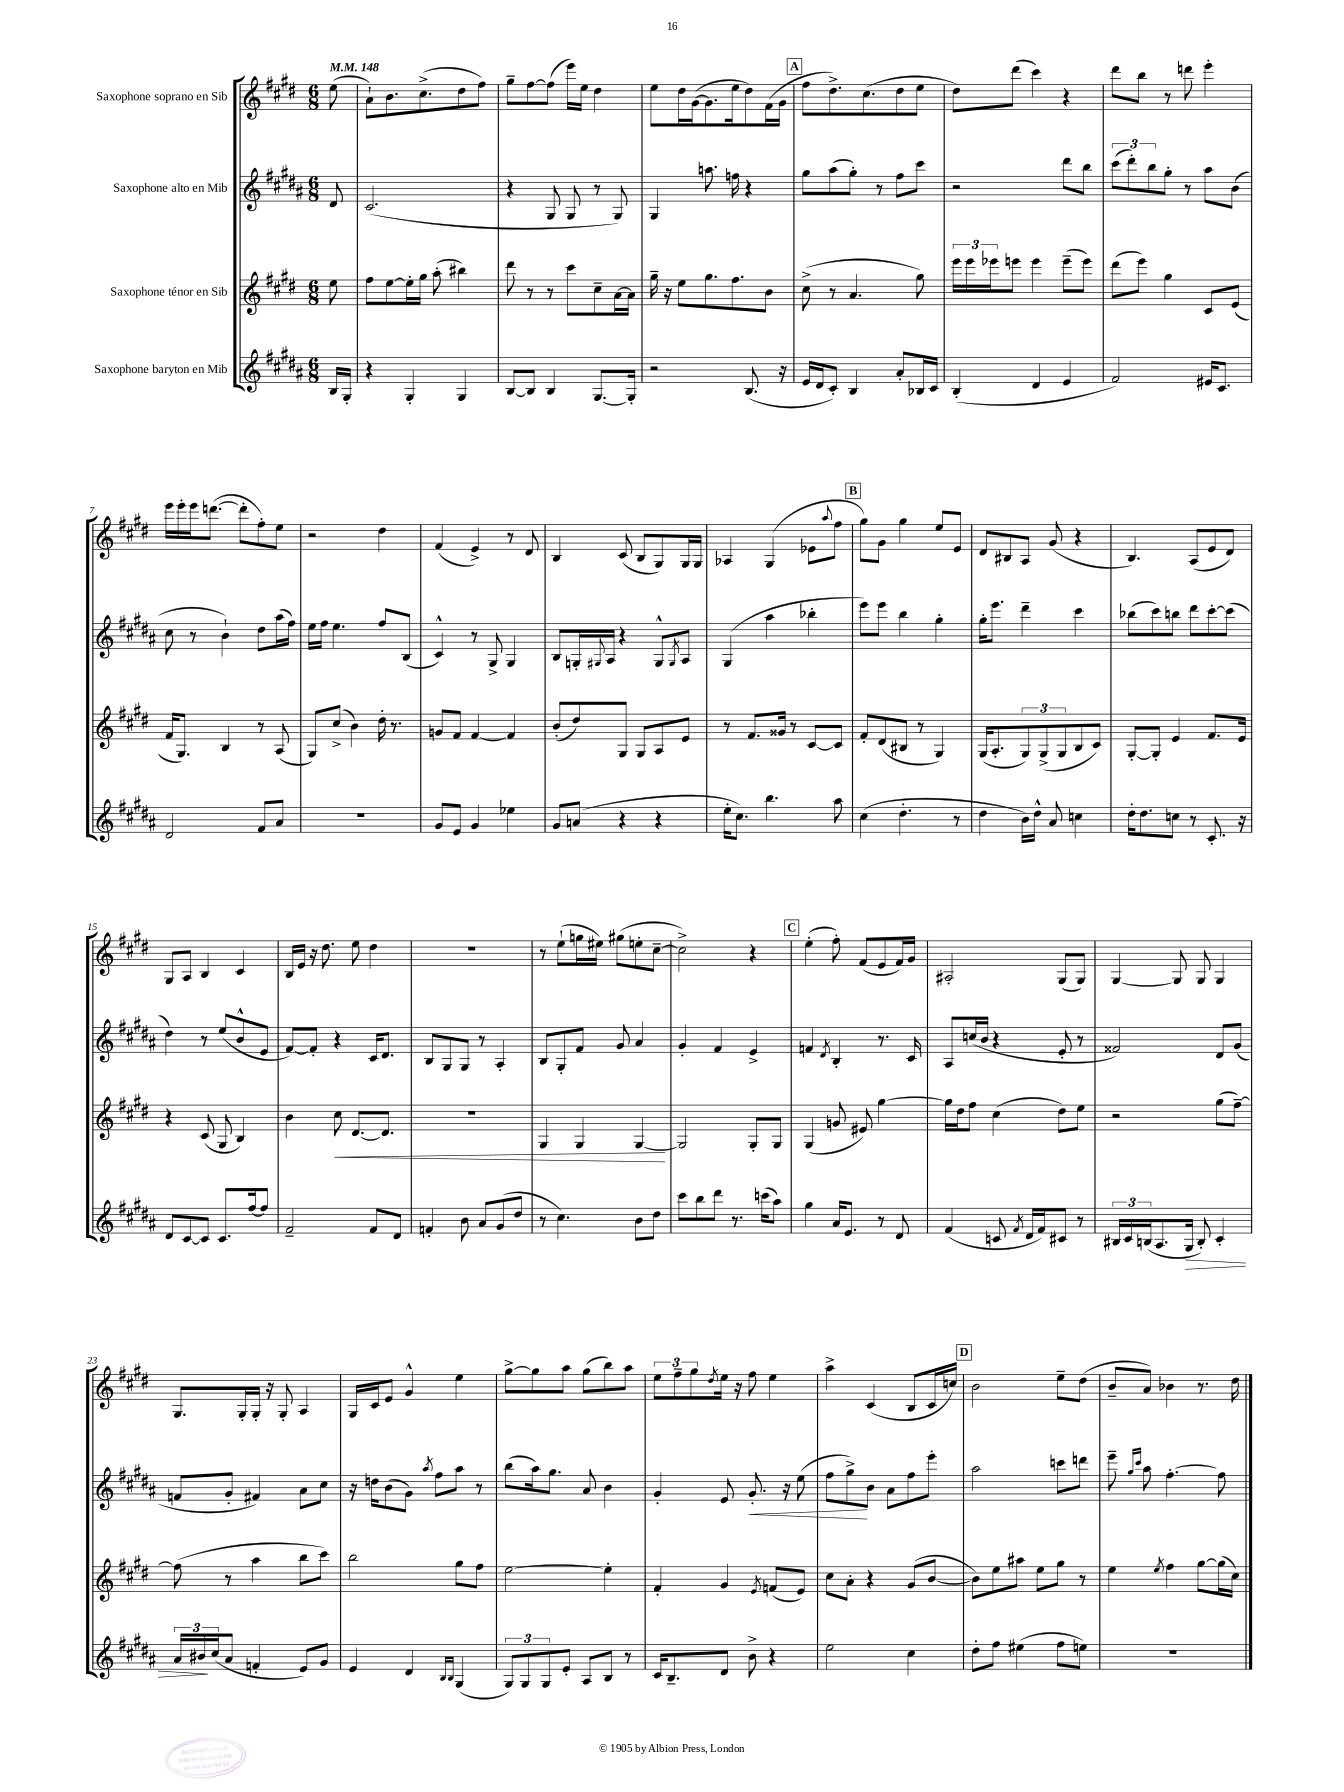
<<
\new StaffGroup <<
\new Staff = "s0" \with { instrumentName = "Saxophone soprano en Sib" } {
    \clef treble \key e \major \numericTimeSignature \time 6/8 \partial 8 \tempo 4 = 148
    e''8( |
    a'8-!) b'8. cis''8.->( dis''8 fis''8) |
    gis''8-- fis''8~ fis''8( e'''16) e''16 dis''4 |
    e''8 dis''16 gis'16~( gis'8. e''16 dis''8) fis'16( gis'16 |
    \mark \markup { \box "A" } fis''8 dis''8.->) cis''8.( dis''8 e''8 |
    dis''8) dis'''8( cis'''4) r4 |
    dis'''8 b''8 r8 d'''8 e'''4-. |
    e'''16 e'''16-. e'''16 d'''8.~( d'''8-. fis''8-.) e''8 |
    r2 dis''4 |
    fis'4( e'4->) r8 dis'8 |
    b4 cis'8( b8 gis8) gis16 gis16 |
    aes4 gis4( ees'8 \appoggiatura { a''8 } fis''8 |
    \mark \markup { \box "B" } gis''8) gis'8 gis''4 e''8 e'8 |
    dis'8 bis8 a8 gis'8( r4 |
    b4.) a8( e'8 dis'8) |
    gis8 a8 b4 cis'4 |
    b16 e'16 r16 dis''8. e''8 dis''4 |
    R2. |
    r8 e''8-!( g''16 eis''16) gis''8( e''8-. cis''8~-- |
    cis''2->) r4 |
    \mark \markup { \box "C" } e''4-.( fis''8-.) fis'8( e'8 fis'16) gis'16 |
    ais2-. gis8( gis8) |
    gis4~ gis8 gis8 gis4 |
    gis8. gis16-. gis16-. r16 gis8-. a4 |
    gis16 cis'16 e'8 gis'4-^ e''4 |
    gis''8~-> gis''8 a''8 gis''8( b''8) a''8 |
    \tuplet 3/2 { e''8 fis''8-- gis''8 } \acciaccatura { dis''8 } e''16 r16 fis''8 e''4 |
    a''4-> cis'4( b8 cis'16 c''16) |
    \mark \markup { \box "D" } b'2 e''8-- dis''8( |
    b'8-- a'8) bes'4 r8. dis''16 \bar "|." |
}
\new Staff = "s1" \with { instrumentName = "Saxophone alto en Mib" } {
    \clef treble \key b \major \numericTimeSignature \time 6/8 \partial 8
    dis'8 |
    cis'2.( |
    r4 gis8 gis8 r8 gis8) |
    gis4 a''8. f''16 r4 |
    \mark \markup { \box "A" } gis''8 ais''8( gis''8-.) r8 fis''8 cis'''8 |
    r2 dis'''8 b''8 |
    \tuplet 3/2 { cis'''8( dis'''8-.) b''8 } gis''8-. r8 ais''8 b'8( |
    cis''8 r8 b'4-!) dis''8 ais''16( fis''16) |
    e''16 fis''16 e''4. fis''8 b8( |
    cis'4-^) r8 gis8-> gis4 |
    b8 g16-. \appoggiatura { gis8 } ais16 r4 gis8-^ \acciaccatura { gis8 } ais8 |
    gis4( ais''4 bes''4-. |
    \mark \markup { \box "B" } e'''8) e'''8 b''4 gis''4-. |
    gis''16-. e'''8. dis'''4-- cis'''4 |
    bes''8( cis'''8) b''8 dis'''8 cis'''8~-. cis'''8( |
    dis''4) r8 e''8( b'8-^ e'8 |
    fis'8~) fis'8-. r4 cis'16 dis'8. |
    b8 gis8 gis8 r8 ais4-. |
    b8 gis8-. fis'8 gis'8 ais'4 |
    gis'4-. fis'4 e'4-> |
    \mark \markup { \box "C" } f'4 \acciaccatura { dis'8 } b4-. r8. cis'16 |
    ais8 c''16( b'16 r4 e'8-. r8 |
    fisis'2) dis'8 gis'8( |
    f'8 gis'8-. fis'4) ais'8 cis''8 |
    r16 d''16 b'8( gis'8) \acciaccatura { ais''8 } fis''8 ais''8 r8 |
    b''8( ais''16) gis''8. ais'8 b'4 |
    gis'4-. e'8 gis'8.-.\< r16 e''8( |
    fis''8 gis''8->\!) b'8 ais'8 fis''8 e'''8-. |
    \mark \markup { \box "D" } ais''2 c'''8 d'''8 |
    e'''8-- \grace { gis''16 cis'''16 } ais''8 fis''4.~-. fis''8 \bar "|." |
}
\new Staff = "s2" \with { instrumentName = "Saxophone ténor en Sib" } {
    \clef treble \key e \major \numericTimeSignature \time 6/8 \partial 8
    e''8 |
    fis''8 e''8~ e''16-. gis''16 a''8-.( bis''4) |
    dis'''8 r8 r8 cis'''8 cis''8-- a'16~ a'16 |
    gis''16-- r16 e''8 gis''8. fis''8. b'8 |
    \mark \markup { \box "A" } cis''8->( r8 a'4. gis''8) |
    \tuplet 3/2 { e'''16 e'''16 ees'''16 } e'''8 e'''4 e'''8--( e'''8) |
    dis'''8( e'''8) gis''4 cis'8 e'8( |
    fis'16 gis8.) b4 r8 a8( |
    gis8) cis''8->( b'4) dis''16-. r8. |
    g'8 fis'8 fis'4~ fis'4 |
    b'8-.( dis''8) gis8 gis8 a8 e'8 |
    r8 fis'8. gisis'16 r8 cis'8~ cis'8 |
    \mark \markup { \box "B" } fis'8-. dis'8( bis8 r8 gis4) |
    gis16( a8.-. \tuplet 3/2 { gis8) gis8->( gis8 } b8 cis'8) |
    gis8~-. gis8-. e'4 fis'8. e'16 |
    r4 cis'8( gis8 b4) |
    b'4 cis''8\< dis'8.~ dis'8. |
    R2. |
    gis4 gis4 gis4~\! |
    gis2 gis8-. gis8 |
    \mark \markup { \box "C" } gis4( g'8 eis'8) gis''4~ |
    gis''16 dis''16 fis''8 cis''4( dis''8) e''8 |
    r2 gis''8( fis''8~--) |
    fis''8( r8 a''4 b''8 cis'''8) |
    b''2 gis''8 fis''8 |
    e''2~ e''4-. |
    fis'4-. gis'4 \acciaccatura { e'8 } f'8( e'8) |
    cis''8 a'8-. r4 gis'8( b'8~ |
    \mark \markup { \box "D" } b'8) e''8 ais''8 e''8 gis''8 r8 |
    e''4 \acciaccatura { e''8 } fis''4 gis''8~ gis''16( cis''16) \bar "|." |
}
\new Staff = "s3" \with { instrumentName = "Saxophone baryton en Mib" } {
    \clef treble \key b \major \numericTimeSignature \time 6/8 \partial 8
    b16 gis16-. |
    r4 gis4-. gis4 |
    b8~ b8 b4 gis8.~ gis16-. |
    r2 b8.( r16 |
    \mark \markup { \box "A" } e'16 dis'16 cis'8-.) b4 ais'8-. bes16 cis'16 |
    b4-.( dis'4 e'4 |
    fis'2) eis'16 cis'8. |
    dis'2 fis'8 ais'8 |
    R2. |
    gis'8 e'8 gis'4 ees''4 |
    gis'8 a'8( r4 r4 |
    e''16-. cis''8.) b''4. ais''8 |
    \mark \markup { \box "B" } cis''4( dis''4.-. r8 |
    dis''4 b'16) dis''16-^ ais'8 c''4 |
    dis''16-. dis''8. c''8 r8 cis'8.-. r16 |
    dis'8 cis'8~ cis'8 cis'8. fis''16~ fis''8 |
    fis'2-- fis'8 dis'8 |
    f'4-. b'8 ais'8 gis'8( dis''8 |
    r8 cis''4.) b'8 dis''8 |
    cis'''8 b''8 dis'''8 r8. c'''16( ais''8) |
    \mark \markup { \box "C" } gis''4 ais'16 e'8. r8 dis'8 |
    fis'4( c'8 \acciaccatura { fis'8 } dis'16 fis'16) cis'8 r8 |
    \tuplet 3/2 { bis16 cis'16 b16( } ais8. gis16\> b8-.) cis'4-. |
    \tuplet 3/2 { ais'16 bis'16\! cis''16( } ais'8 f'4-. e'8) gis'8 |
    e'4 dis'4 \grace { b16 b16 } gis4( |
    \tuplet 3/2 { gis8) gis8 gis8 } e'8-. ais8 b8 r8 |
    cis'16 b8.-- dis'8 b'8-> r4 |
    e''2 cis''4 |
    \mark \markup { \box "D" } dis''8-. fis''8 eis''4( fis''8 e''8) |
    R2. \bar "|." |
}
>>
>>
